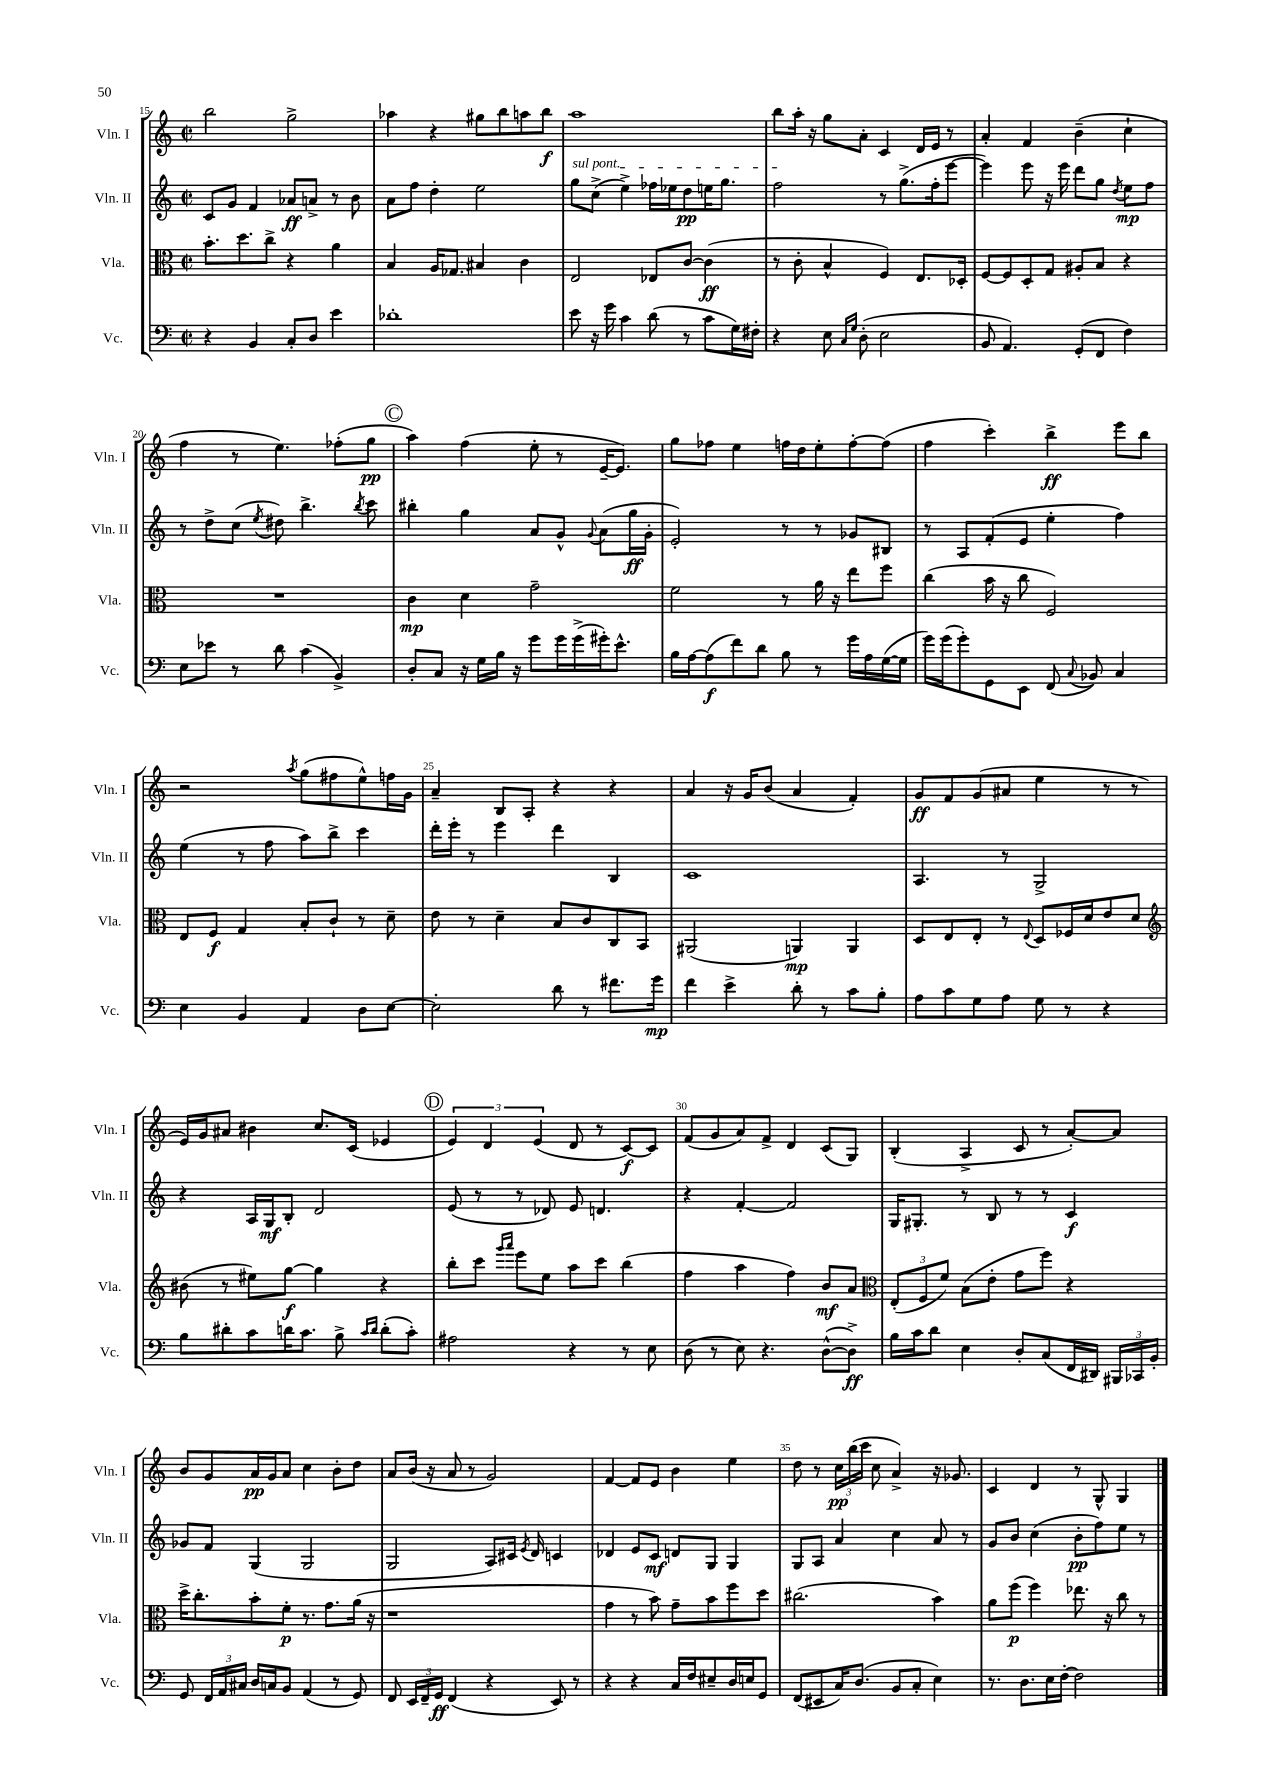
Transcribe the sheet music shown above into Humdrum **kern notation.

**kern	**dynam	**kern	**dynam	**kern	**dynam	**kern	**dynam
*part4	*part4	*part3	*part3	*part2	*part2	*part1	*part1
*staff4	*staff4	*staff3	*staff3	*staff2	*staff2	*staff1	*staff1
*I"Vc.	*	*I"Vla.	*	*I"Vln. II	*	*I"Vln. I	*
*I'Vc.	*	*I'Vla.	*	*I'Vln. II	*	*I'Vln. I	*
*clefF4	*	*clefC3	*	*clefG2	*	*clefG2	*
*k[]	*	*k[]	*	*k[]	*	*k[]	*
*M2/2	*	*M2/2	*	*M2/2	*	*M2/2	*
*met(c|)	*	*met(c|)	*	*met(c|)	*	*met(c|)	*
=15	=15	=15	=15	=15	=15	=15	=15
4r	.	8.b'\L	.	8c/L	.	2bb\	.
.	.	.	.	8g/J	.	.	.
.	.	8.dd\	.	.	.	.	.
4BB/	.	.	.	4f/	.	.	.
.	.	8cc^\J	.	.	.	.	.
8C'/L	.	4r	.	8a-X/L	ff	2gg^\	.
8D/J	.	.	.	8an^/J	.	.	.
4e\	.	4a\	.	8r	.	.	.
.	.	.	.	8b\	.	.	.
=16	=16	=16	=16	=16	=16	=16	=16
1d-X'	.	4B/	.	8a\L	.	4aa-X\	.
.	.	.	.	8ff\J	.	.	.
.	.	16A/KL	.	4dd'\	.	4r	.
.	.	8.G-X/J	.	.	.	.	.
.	.	4B#X/	.	2ee\	.	8gg#X\L	.
.	.	.	.	.	.	8bb\	.
.	.	4c\	.	.	.	8aan\	.
.	.	.	.	.	.	8bb\J	f
=17	=17	=17	=17	=17	=17	=17	=17
!	!	!	!	!LO:TX:a:i:t=sul pont.	!	!	!
8e\	.	2E/	.	8gg\L	.	1aa	.
16r	.	.	.	(8cc^\J	.	.	.
16g\	.	.	.	.	.	.	.
4c\	.	.	.	4ee^\)	.	.	.
(8d\	.	8E-X/L	.	16ff-X\LL	.	.	.
.	.	.	.	16ee-X\J	.	.	.
8r	.	[8c/J	.	8dd\	pp	.	.
8c\L	.	(4c\]	ff	16een\K	.	.	.
.	.	.	.	8.gg\J	.	.	.
16G\L)	.	.	.	.	.	.	.
16F#X'\JJ	.	.	.	.	.	.	.
=18	=18	=18	=18	=18	=18	=18	=18
4r	.	8r	.	2ff\	.	8bb\L	.
.	.	8c'\	.	.	.	16aa'\Jk	.
.	.	.	.	.	.	16r	.
8E\	.	4B^^/	.	.	.	8gg\L	.
16qqC/LL	.	.	.	.	.	.	.
16qqG/JJ	.	.	.	.	.	.	.
(8D'\	.	.	.	.	.	8a'\J	.
2E\	.	4F/)	.	8r	.	4c/	.
.	.	.	.	(8.gg^\L	.	.	.
.	.	8.E/L	.	.	.	16d/LL	.
.	.	.	.	16ff'\k	.	16e/JJ	.
.	.	.	.	[8eee\J	.	8r	.
.	.	16D-X'/Jk	.	.	.	.	.
=19	=19	=19	=19	=19	=19	=19	=19
8BB/	.	[8F/L	.	4eee\])	.	4a'/	.
4.AA/)	.	8F/]	.	.	.	.	.
.	.	8D'/	.	8eee\	.	4f/	.
.	.	8G/J	.	16r	.	.	.
.	.	.	.	16eee\	.	.	.
(8GG'/L	.	8A#X'/L	.	8ddd\L	.	(4b~\	.
8FF/J	.	8B/J	.	8gg\J	.	.	.
.	.	.	.	8qdd/	.	.	.
4F\)	.	4r	.	8ee\L	mp	4cc`\	.
.	.	.	.	8ff\J	.	.	.
!!LO:LB:g=z
=20	=20	=20	=20	=20	=20	=20	=20
8E\L	.	1r	.	8r	.	4ff\	.
8e-X\J	.	.	.	8dd^\L	.	.	.
8r	.	.	.	(8cc\J	.	8r	.
.	.	.	.	8qee/	.	.	.
8d\	.	.	.	8dd#X\)	.	4.ee\)	.
(4c\	.	.	.	4.bb^\	.	.	.
4BB^/)	.	.	.	.	.	(8ff-X'\L	.
.	.	.	.	8qbb/	.	.	.
.	.	.	.	8ccc\	.	8gg\J	pp
!!LO:REH:place=s1:t=C
=21	=21	=21	=21	=21	=21	=21	=21
8D'/L	.	4c\	mp	4bb#X'\	.	4aa\)	.
8C/J	.	.	.	.	.	.	.
16r	.	4d\	.	4gg\	.	(4ff\	.
16G\LL	.	.	.	.	.	.	.
16B\JJ	.	.	.	.	.	.	.
16r	.	.	.	.	.	.	.
8g\L	.	2g~\	.	8a/L	.	8ee'\	.
16g\L	.	.	.	8g^^/J	.	8r	.
(16g^\	.	.	.	.	.	.	.
.	.	.	.	8qqg/	.	.	.
16g#X'\J)	.	.	.	(8a\L	.	[16e~/KL	.
8.e^^\J	.	.	.	.	.	8.e/J])	.
.	.	.	.	16gg\L	ff	.	.
.	.	.	.	16g'\JJ	.	.	.
=22	=22	=22	=22	=22	=22	=22	=22
16B\LL	.	2f\	.	2e'/)	.	8gg\L	.
[16A\J	.	.	.	.	.	.	.
(8A\]	f	.	.	.	.	8ff-X\J	.
8f\)	.	.	.	.	.	4ee\	.
8d\J	.	.	.	.	.	.	.
8B\	.	8r	.	8r	.	16ffn\LL	.
.	.	.	.	.	.	16dd\J	.
8r	.	16a\	.	8r	.	8ee'\	.
.	.	16r	.	.	.	.	.
16g\LL	.	8ee\L	.	8g-X/L	.	[8ff'\	.
16A\	.	.	.	.	.	.	.
([16G\	.	8ff\J	.	8B#X/J	.	(8ff\J]	.
16G\JJ]	.	.	.	.	.	.	.
=23	=23	=23	=23	=23	=23	=23	=23
16g\LL)	.	(4cc\	.	8r	.	4ff\	.
(16g\J	.	.	.	.	.	.	.
8g'\)	.	.	.	8A/L	.	.	.
8GG\	.	16b\	.	(8f'/	.	4ccc'\)	.
.	.	16r	.	.	.	.	.
8EE\J	.	8cc\	.	8e/J	.	.	.
(8FF/	.	2F/)	.	4ee'\	.	4bb^\	ff
8qqC/	.	.	.	.	.	.	.
8BB-X/)	.	.	.	.	.	.	.
4C/	.	.	.	4ff\)	.	8eee\L	.
.	.	.	.	.	.	8bb\J	.
!!LO:LB:g=z
=24	=24	=24	=24	=24	=24	=24	=24
4E\	.	8E/L	.	(4ee\	.	2r	.
.	.	8F/J	f	.	.	.	.
4BB/	.	4G/	.	8r	.	.	.
.	.	.	.	8ff\	.	.	.
.	.	.	.	.	.	8qaa/	.
4AA/	.	8B'/L	.	8aa\L)	.	(8gg\L	.
.	.	8c`/J	.	8bb^\J	.	8ff#X\	.
8D\L	.	8r	.	4ccc\	.	8ee^^\)	.
[8E\J	.	8d~\	.	.	.	16ffn\L	.
.	.	.	.	.	.	16g\JJ	.
=25	=25	=25	=25	=25	=25	=25	=25
2E'\]	.	8e\	.	16ddd'\LL	.	4a~/	.
.	.	.	.	16eee'\JJ	.	.	.
.	.	8r	.	8r	.	.	.
.	.	4d~\	.	4eee\	.	8B/L	.
.	.	.	.	.	.	8A'/J	.
8d\	.	8B/L	.	4ddd\	.	4r	.
8r	.	8c/	.	.	.	.	.
8.f#X\L	.	8C/	.	4B/	.	4r	.
.	.	8BB/J	.	.	.	.	.
16g\Jk	mp	.	.	.	.	.	.
=26	=26	=26	=26	=26	=26	=26	=26
4f\	.	(2AA#X/	.	1c	.	4a/	.
4e^\	.	.	.	.	.	16r	.
.	.	.	.	.	.	16g/KL	.
.	.	.	.	.	.	(8b/J	.
8d'\	.	4AAn/)	mp	.	.	4a/	.
8r	.	.	.	.	.	.	.
8c\L	.	4AA/	.	.	.	4f'/)	.
8B'\J	.	.	.	.	.	.	.
=27	=27	=27	=27	=27	=27	=27	=27
8A\L	.	8D/L	.	4.A/	.	8g/L	ff
8c\	.	8E/	.	.	.	8f/	.
8G\	.	8E'/J	.	.	.	(8g/	.
8A\J	.	8r	.	8r	.	8a#X/J	.
.	.	8qqE/	.	.	.	.	.
8G\	.	8D/L	.	2G^/	.	4ee\	.
8r	.	16F-X/L	.	.	.	.	.
.	.	16d/J	.	.	.	.	.
4r	.	8e/	.	.	.	8r	.
.	.	8d/J	.	.	.	8r	.
!!LO:LB:g=z
=28	=28	=28	=28	=28	=28	=28	=28
*	*	*clefG2	*	*	*	*	*
8B\L	.	(8b#X\	.	4r	.	16e/LL)	.
.	.	.	.	.	.	16g/J	.
8d#X'\	.	8r	.	.	.	8a#X/J	.
8c\	.	8ee#X\L)	.	16A/LL	.	4b#X\	.
.	.	.	.	16G/J	mf	.	.
16dn\K	.	[8gg\J	f	8B'/J	.	.	.
8.c\J	.	.	.	.	.	.	.
.	.	4gg\]	.	2d/	.	8.cc/L	.
8B^\	.	.	.	.	.	.	.
.	.	.	.	.	.	(16c/Jk	.
16qqc/LL	.	.	.	.	.	.	.
16qqd/JJ	.	.	.	.	.	.	.
(8d'\L	.	4r	.	.	.	4e-X/	.
8c'\J)	.	.	.	.	.	.	.
!!LO:REH:place=s1:t=D
=29	=29	=29	=29	=29	=29	=29	=29
2A#X\	.	8bb'\L	.	(8e/	.	6e/)	.
.	.	8ccc\J	.	8r	.	.	.
.	.	.	.	.	.	6d/	.
.	.	16qqggg/LL	.	.	.	.	.
.	.	16qqaaa/JJ	.	.	.	.	.
.	.	8eee\L	.	8r	.	.	.
.	.	.	.	.	.	(6e/	.
.	.	8ee\J	.	8d-X/)	.	.	.
4r	.	8aa\L	.	8e/	.	8d/	.
.	.	8ccc\J	.	4.dn/	.	8r	.
8r	.	(4bb\	.	.	.	[8c/L)	f
8E\	.	.	.	.	.	8c/J]	.
=30	=30	=30	=30	=30	=30	=30	=30
(8D\	.	4ff\	.	4r	.	(8f/L	.
8r	.	.	.	.	.	8g/	.
8E\)	.	4aa\	.	[4f'/	.	8a/)	.
4.r	.	.	.	.	.	8f^/J	.
.	.	4ff\)	.	2f/]	.	4d/	.
([8D^^\L	.	8b/L	mf	.	.	(8c/L	.
8D^\J])	ff	8a/J	.	.	.	8G/J)	.
=31	=31	=31	=31	=31	=31	=31	=31
*	*	*clefC3	*	*	*	*	*
16B\LL	.	(12E'/L	.	16G/KL	.	(4B'/	.
16c\J	.	.	.	8.G#X'/J	.	.	.
.	.	12F/	.	.	.	.	.
8d\J	.	.	.	.	.	.	.
.	.	12f/J)	.	.	.	.	.
4E\	.	(8B\L	.	8r	.	4A^/	.
.	.	8e'\J	.	8B/	.	.	.
8D'/L	.	8g\L	.	8r	.	8c/	.
(8C/	.	8ff\J)	.	8r	.	8r	.
16FF/L	.	4r	.	4c/	f	[8a'/L)	.
16DD#X/JJ)	.	.	.	.	.	.	.
24BBB#X/LL	.	.	.	.	.	8a/J]	.
24CC-X/	.	.	.	.	.	.	.
24BB'/JJ	.	.	.	.	.	.	.
!!LO:LB:g=z
=32	=32	=32	=32	=32	=32	=32	=32
8GG/	.	16dd^\KL	.	8g-X/L	.	8b/L	.
.	.	8.cc'\	.	.	.	.	.
24FF/LL	.	.	.	8f/J	.	8g/	.
24AA/	.	.	.	.	.	.	.
24C#X/JJ	.	.	.	.	.	.	.
16D/LL	.	8b'\	.	(4G/	.	16a/L	pp
16Cn/J	.	.	.	.	.	16g/J	.
8BB/J	.	8f'\J	p	.	.	8a/J	.
(4AA/	.	8.r	.	2G/	.	4cc\	.
.	.	8.g\L	.	.	.	.	.
8r	.	.	.	.	.	8b'\L	.
8GG/)	.	(16a\Jk	.	.	.	8dd\J	.
.	.	16r	.	.	.	.	.
=33	=33	=33	=33	=33	=33	=33	=33
8FF/	.	1r	.	2G/	.	8a/L	.
24EE/LL	.	.	.	.	.	(16b/Jk	.
24FF~/	.	.	.	.	.	.	.
.	.	.	.	.	.	16r	.
24GG/JJ	ff	.	.	.	.	.	.
(4FF/	.	.	.	.	.	8a/	.
.	.	.	.	.	.	8r	.
4r	.	.	.	8A/L)	.	2g/)	.
.	.	.	.	16c#X/Jk	.	.	.
.	.	.	.	8qe/	.	.	.
.	.	.	.	16d/	.	.	.
8EE/)	.	.	.	4cn/	.	.	.
8r	.	.	.	.	.	.	.
=34	=34	=34	=34	=34	=34	=34	=34
4r	.	4g\	.	4d-X/	.	[4f/	.
4r	.	8r	.	8e/L	.	8f/L]	.
.	.	8b\)	.	8c/J	mf	8e/J	.
16C/LL	.	8g~\L	.	8dn/L	.	4b\	.
16F/J	.	.	.	.	.	.	.
8E#X~/	.	8b\	.	8G/J	.	.	.
16D/L	.	8ff\	.	4G/	.	4ee\	.
16En/J	.	.	.	.	.	.	.
8GG/J	.	8dd\J	.	.	.	.	.
=35	=35	=35	=35	=35	=35	=35	=35
(8FF/L	.	(2.cc#X\	.	8G/L	.	8dd\	.
8EE#X/	.	.	.	8A/J	.	8r	.
16C/K)	.	.	.	4a/	.	24cc\LL	pp
.	.	.	.	.	.	(24bb\	.
(8.D/J	.	.	.	.	.	.	.
.	.	.	.	.	.	24ccc\JJ	.
.	.	.	.	.	.	8cc\	.
8BB/L	.	.	.	4cc\	.	4a^/)	.
8C'/J	.	.	.	.	.	.	.
4E\)	.	4b\)	.	8a/	.	16r	.
.	.	.	.	.	.	8.g-X/	.
.	.	.	.	8r	.	.	.
=36	=36	=36	=36	=36	=36	=36	=36
8.r	.	8a\L	.	8g/L	.	4c/	.
.	.	(8ff\J	p	8b/J	.	.	.
8.D\L	.	.	.	.	.	.	.
.	.	4ff\)	.	(4cc\	.	4d/	.
16E\L	.	.	.	.	.	.	.
[16F'\JJ	.	.	.	.	.	.	.
2F\]	.	8.ee-X\	.	8b'\L	pp	8r	.
.	.	.	.	8ff\)	.	8G^^/	.
.	.	16r	.	.	.	.	.
.	.	8cc\	.	8ee\J	.	4G/	.
.	.	8r	.	8r	.	.	.
==	==	==	==	==	==	==	==
*-	*-	*-	*-	*-	*-	*-	*-
